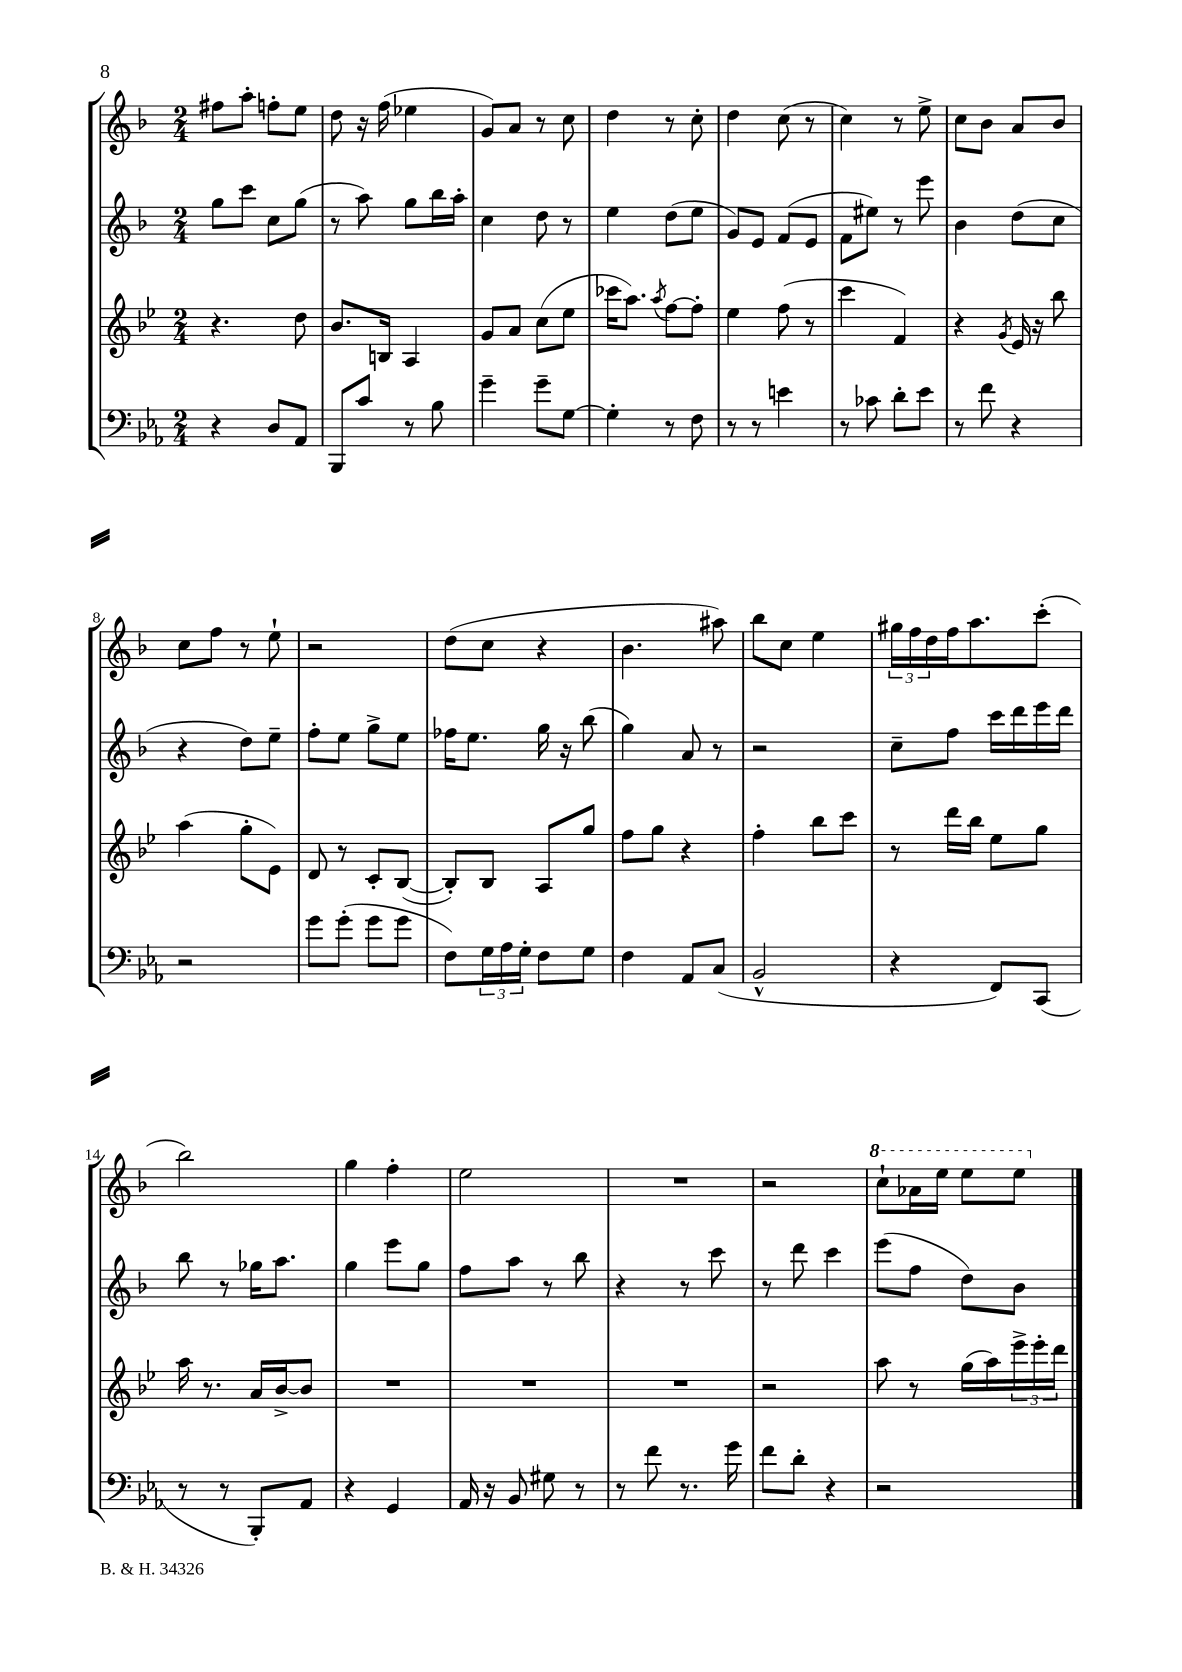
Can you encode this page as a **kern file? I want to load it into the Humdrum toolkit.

**kern	**kern	**kern	**kern
*part4	*part3	*part2	*part1
*staff4	*staff3	*staff2	*staff1
*clefF4	*clefG2	*clefG2	*clefG2
*k[b-e-a-]	*k[b-e-]	*k[b-]	*k[b-]
*M2/4	*M2/4	*M2/4	*M2/4
=1	=1	=1	=1
4r	4.r	8gg\L	8ff#X\L
.	.	8ccc\J	8aa'\J
8D/L	.	8cc\L	8ffn'\L
8AA-/J	8dd\	(8gg\J	8ee\J
=2	=2	=2	=2
8BBB-/L	8.b-/L	8r	8dd\
8c/J	.	8aa\)	16r
.	16Bn/Jk	.	(16ff\
8r	4A/	8gg\L	4ee-X\
8B-\	.	16bb-\L	.
.	.	16aa'\JJ	.
=3	=3	=3	=3
4g~\	8g/L	4cc\	8g/L)
.	8a/J	.	8a/J
8g~\L	(8cc\L	8dd\	8r
[8G\J	8ee-\J	8r	8cc\
=4	=4	=4	=4
4G'\]	16ccc-X\KL	4ee\	4dd\
.	8.aa\J)	.	.
.	8qaa/	.	.
8r	[8ff\L	(8dd\L	8r
8F\	8ff'\J]	8ee\J	8cc'\
=5	=5	=5	=5
8r	4ee-\	8g/L)	4dd\
8r	.	8e/J	.
4en\	(8ff\	(8f/L	(8cc\
.	8r	8e/J	8r
=6	=6	=6	=6
8r	4ccc\	8f\L	4cc\)
8c-X\	.	8ee#X\J)	.
8d'\L	4f/)	8r	8r
8e-\J	.	8eee\	8ee^\
=7	=7	=7	=7
8r	4r	4b-\	8cc\L
8f\	.	.	8b-\J
.	8qg/	.	.
4r	16e-/	(8dd\L	8a/L
.	16r	.	.
.	8bb-\	8cc\J	8b-/J
!!LO:LB:g=z
=8	=8	=8	=8
2r	(4aa\	4r	8cc\L
.	.	.	8ff\J
.	8gg'\L	8dd\L)	8r
.	8e-\J)	8ee~\J	8ee`\
=9	=9	=9	=9
8g\L	8d/	8ff'\L	2r
(8g'\J	8r	8ee\J	.
8g\L	8c'/L	8gg^\L	.
8g\J	([8B-/J	8ee\J	.
=10	=10	=10	=10
8F\L)	8B-'/L])	16ff-X\KL	(8dd\L
.	.	8.ee\J	.
24G\L	8B-/J	.	8cc\J
24A-\	.	.	.
24G'\JJ	.	.	.
8F\L	8A/L	16gg\	4r
.	.	16r	.
8G\J	8gg/J	(8bb-\	.
=11	=11	=11	=11
4F\	8ff\L	4gg\)	4.b-\
.	8gg\J	.	.
8AA-/L	4r	8a/	.
(8C/J	.	8r	8aa#X\)
=12	=12	=12	=12
2BB-^^/	4ff'\	2r	8bb-\L
.	.	.	8cc\J
.	8bb-\L	.	4ee\
.	8ccc\J	.	.
=13	=13	=13	=13
4r	8r	8cc~\L	24gg#X\LL
.	.	.	24ff\
.	.	.	24dd\
.	16ddd\LL	8ff\J	16ff\J
.	16bb-\JJ	.	8.aa\
8FF/L)	8ee-\L	16ccc\LL	.
.	.	16ddd\	.
(8CC/J	8gg\J	16eee\	(8ccc'\J
.	.	16ddd\JJ	.
!!LO:LB:g=z
=14	=14	=14	=14
8r	16aa\	8bb-\	2bb-\)
.	8.r	.	.
8r	.	8r	.
8BBB-'/L)	16a/LL	16gg-X\KL	.
.	[16b-^/J	8.aa\J	.
8AA-/J	8b-/J]	.	.
=15	=15	=15	=15
4r	2r	4gg\	4gg\
4GG/	.	8eee\L	4ff'\
.	.	8gg\J	.
=16	=16	=16	=16
16AA-/	2r	8ff\L	2ee\
16r	.	.	.
8BB-/	.	8aa\J	.
8G#X\	.	8r	.
8r	.	8bb-\	.
=17	=17	=17	=17
8r	2r	4r	2r
8f\	.	.	.
8.r	.	8r	.
.	.	8ccc\	.
16g\	.	.	.
=18	=18	=18	=18
8f\L	2r	8r	2r
8d'\J	.	8ddd\	.
4r	.	4ccc\	.
=19	=19	=19	=19
*	*	*	*8va
2r	8aa\	(8eee\L	8ccc`\L
.	8r	8ff\J	16aa-X\L
.	.	.	16eee\JJ
.	(16gg\LL	8dd\L)	8eee\L
.	16aa\)	.	.
.	24eee-^\	8b-\J	8eee\J
.	24eee-'\	.	.
.	24ddd\JJ	.	.
*	*	*	*X8va
==	==	==	==
*-	*-	*-	*-
